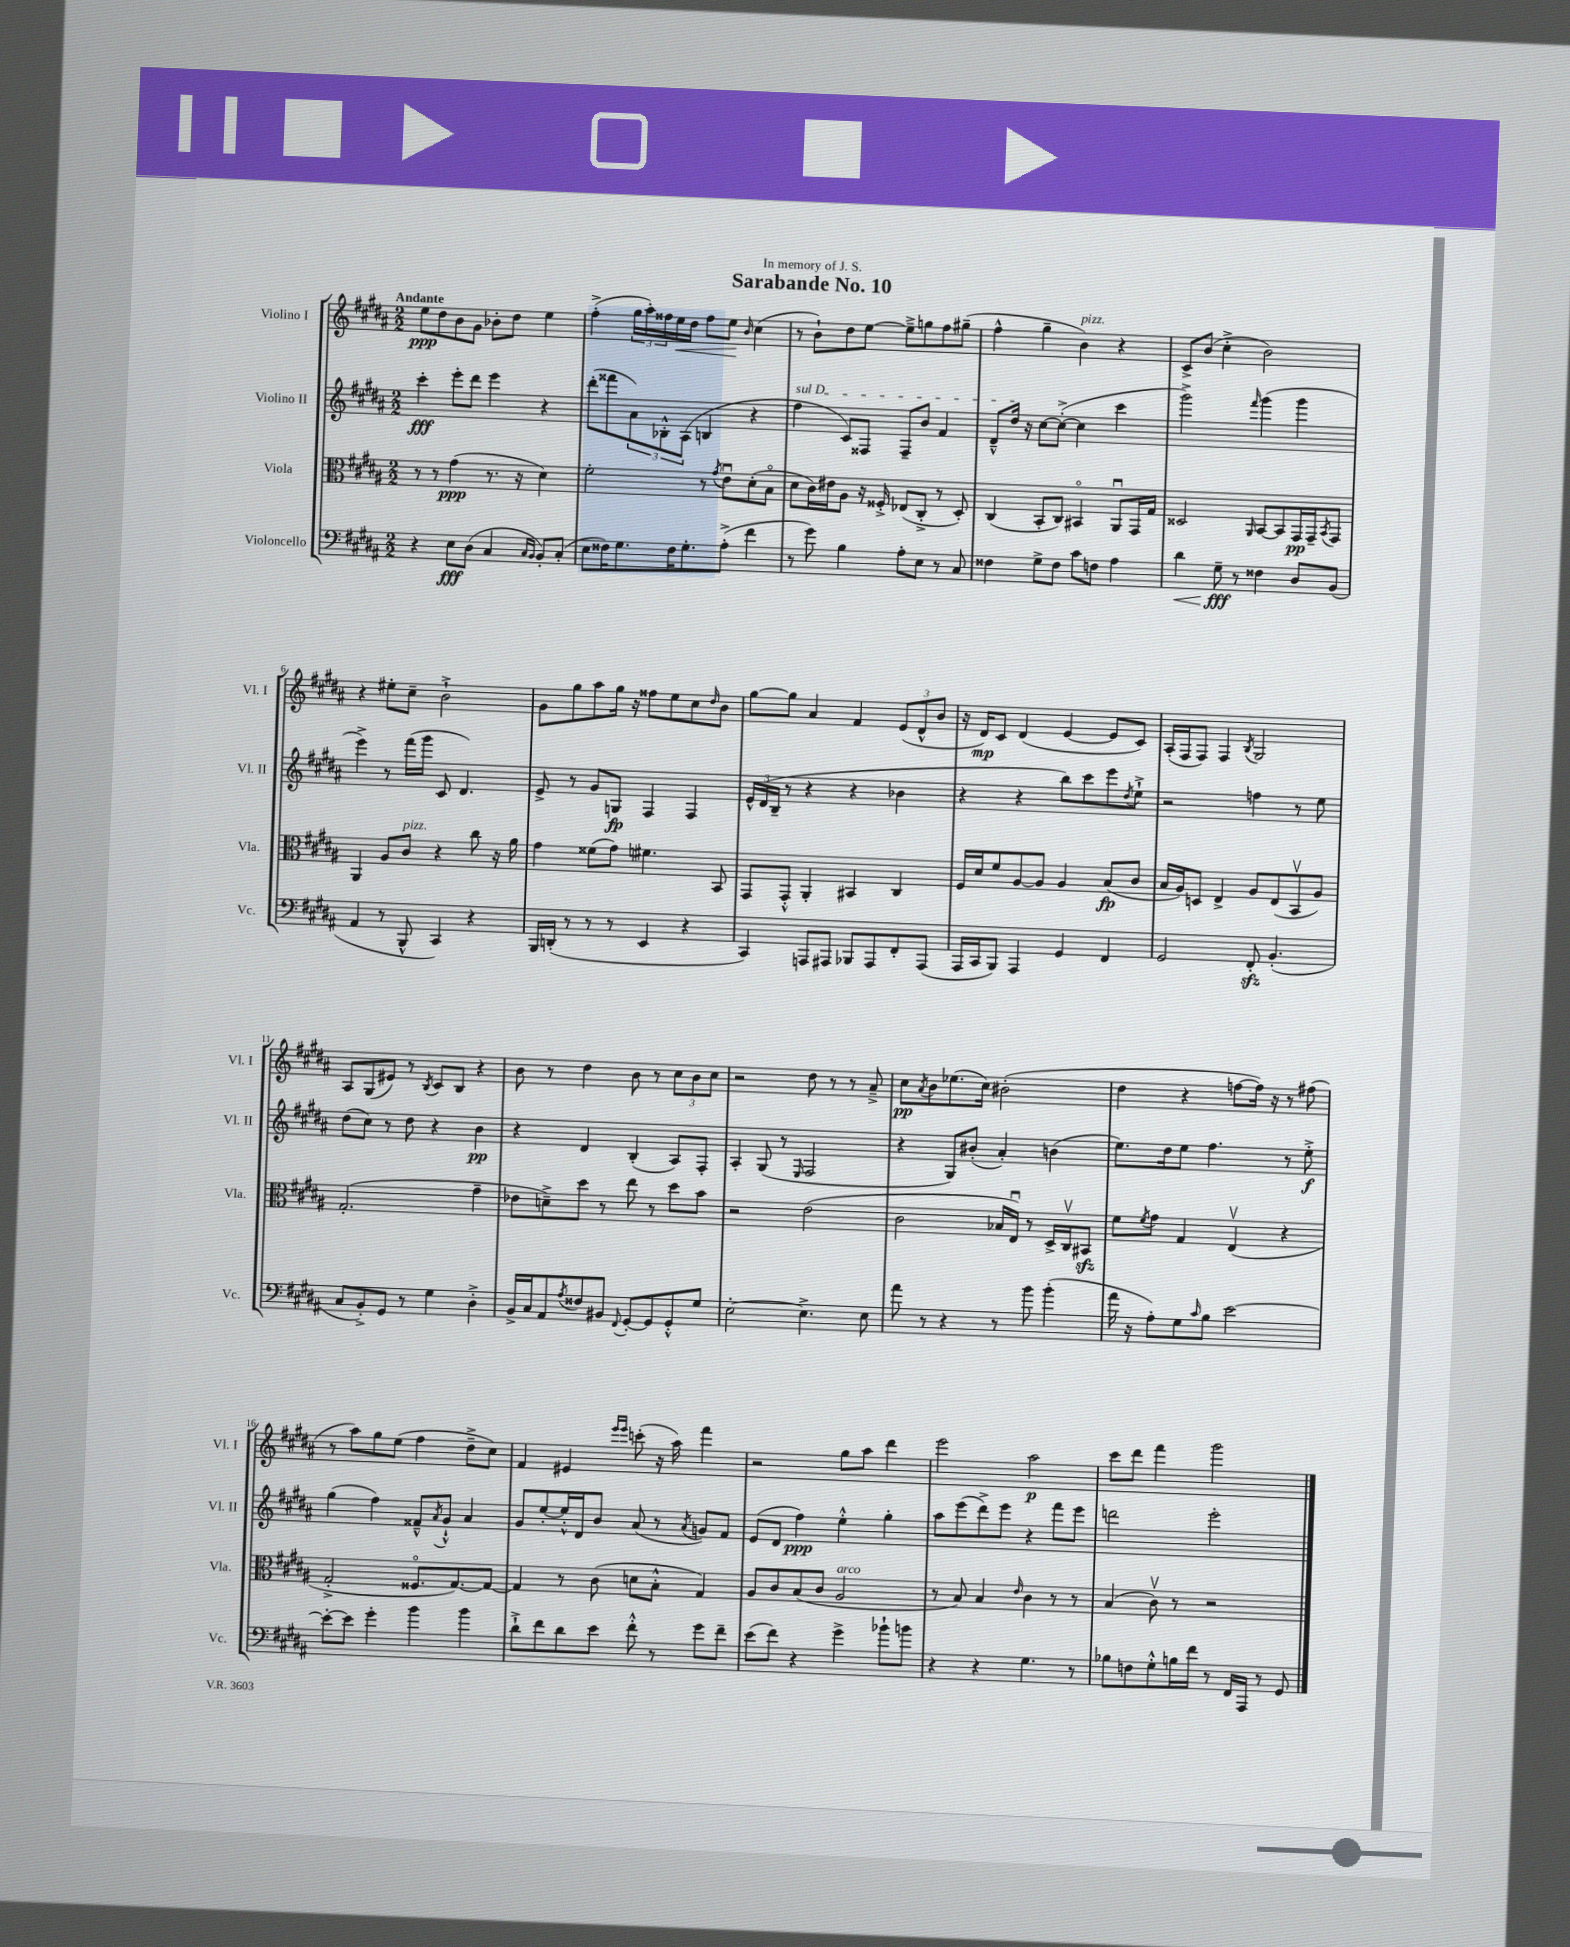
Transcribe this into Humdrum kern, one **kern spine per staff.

**kern	**dynam	**kern	**dynam	**kern	**dynam	**kern	**dynam
*part4	*part4	*part3	*part3	*part2	*part2	*part1	*part1
*staff4	*staff4	*staff3	*staff3	*staff2	*staff2	*staff1	*staff1
*I"Violoncello	*	*I"Viola	*	*I"Violino II	*	*I"Violino I	*
*I'Vc.	*	*I'Vla.	*	*I'Vl. II	*	*I'Vl. I	*
*clefF4	*	*clefC3	*	*clefG2	*	*clefG2	*
*k[f#c#g#d#a#]	*	*k[f#c#g#d#a#]	*	*k[f#c#g#d#a#]	*	*k[f#c#g#d#a#]	*
*M2/2	*	*M2/2	*	*M2/2	*	*M2/2	*
=1	=1	=1	=1	=1	=1	=1	=1
!	!	!	!	!	!	!LO:TX:a:B:t=Andante	!
4r	.	8r	.	4ccc#'\	fff	8ee\L	ppp
.	.	8r	.	.	.	8dd#\	.
8E\L	fff	(4g#\	ppp	8eee'\L	.	8b\	.
(8D#\J	.	.	.	8ddd#\J	.	8g#\J	.
4C#/	.	8.r	.	4eee\	.	8b-X'\L	.
.	.	.	.	.	.	8dd#\J	.
.	.	16r	.	.	.	.	.
16qqC#/LL	.	.	.	.	.	.	.
16qqBB/JJ	.	.	.	.	.	.	.
8BB'/L)	.	4d#\)	.	4r	.	4ee\	.
(8C#'/J	.	.	.	.	.	.	.
=2	=2	=2	=2	=2	=2	=2	=2
8E\L	.	2f#'\	.	(8ddd#'\L	.	(4ff#'^\	.
16F##X\K)	.	.	.	8fff##X\	.	.	.
8.G#\	.	.	.	.	.	.	.
.	.	.	.	12a#\)	.	24gg#\LL	.
.	.	.	.	.	.	24aa#'\)	.
.	.	.	.	12B-X'^^\	.	24ff##X\	.
!	!	!	!	!	!	!	!LO:HP:b
16F##\K	.	.	.	.	.	16ee\	<
.	.	.	.	(12A#\J	.	.	.
8.G#'\	.	.	.	.	.	16dd#\JJ	.
.	.	8r	.	4Bn/	.	8ff##\L	.
.	.	8qg#/	.	.	.	.	.
(8A#'^\J	.	8eu\L	.	.	.	8ee\J	.
.	.	.	.	.	.	16qqb/	.
4f#\	.	(8d#'\	.	4r	.	(4cc#\	[
.	.	8B\J	.	.	.	.	.
=3	=3	=3	=3	=3	=3	=3	=3
!	!	!	!	!LO:TX:a:i:t=sul D	!	!	!
8r	.	8d#\L	.	4ff#\	.	8r	.
8g#\)	.	16c#\L)	.	.	.	8b`\L)	.
.	.	16e#X\J	.	.	.	.	.
4B\	.	8A#\J	.	8c#/L)	.	8dd#\	.
.	.	16r	.	8F##X/J	.	[8ee\J	.
.	.	16F##X'^/	.	.	.	.	.
8A#'\L	.	(8E-X/L	.	8F##~/L	.	8ee~^\L]	.
8E\J	.	8C#'^/J	.	8b/J	.	8ggn\	.
8r	.	8r	.	4f#/	.	8ff#\	.
8C#/	.	8D#'/)	.	.	.	(8gg#X~\J	.
=4	=4	=4	=4	=4	=4	=4	=4
4F##X\	.	(4C#/	.	8d#~^^/L	.	4ff#^^\	.
.	.	.	.	16dd#/Jk	.	.	.
.	.	.	.	16r	.	.	.
8G#^\L	.	8BB'/L	.	[8cc#\L	.	4gg#~\	.
8F##\J	.	8C#/J)	.	(8cc#'^\J_	.	.	.
!	!	!	!	!	!	!LO:TX:a:i:t=pizz.	!
8c#\L	.	4BB#X/	.	4cc#\]	.	4b\)	.
8Fn\J	.	.	.	.	.	.	.
4A#\	.	8AA#u/L	.	4ccc#\	.	4r	.
.	.	16GG#/L	.	.	.	.	.
.	.	16G#/JJ	.	.	.	.	.
=5	=5	=5	=5	=5	=5	=5	=5
!	!LO:HP:b	!	!	!	!	!	!
4d#\	<	2D##X/	.	2ggg#^\)	.	8c#^/L	.
.	.	.	.	.	.	(8b/J	.
8G#~\	fff	.	.	.	.	4cc#'^\	.
8r	[	.	.	.	.	.	.
.	.	16qqAA#/	.	16qqfff#/	.	.	.
4F##X\	.	[8BB/L	.	(4ggg#\	.	2b\)	.
.	.	8BB/]	.	.	.	.	.
8D#/L	.	16GG#/L	pp	4ggg#\	.	.	.
.	.	16GG#~/J	.	.	.	.	.
.	.	8qBB/	.	.	.	.	.
(8BB/J	.	8GG#/J	.	.	.	.	.
!!LO:LB:g=z
=6	=6	=6	=6	=6	=6	=6	=6
4AA#/	.	4AA#/	.	4eee^\)	.	4r	.
8r	.	8A#/L	.	8r	.	8ee#X'\L	.
!	!	!LO:TX:a:i:t=pizz.	!	!	!	!	!
8BBB^^/	.	8c#/J	.	(16fff#\LL	.	8cc#~\J	.
.	.	.	.	16ggg#\JJ	.	.	.
4CC#/)	.	4r	.	8c#/	.	2b`^\	.
.	.	.	.	4.d#/)	.	.	.
4r	.	8cc#\	.	.	.	.	.
.	.	16r	.	.	.	.	.
.	.	16a#\	.	.	.	.	.
=7	=7	=7	=7	=7	=7	=7	=7
16BBB/LL	.	4g#\	.	8e^/	.	8g#\L	.
(16DDn'/JJ	.	.	.	.	.	.	.
8r	.	.	.	8r	.	8gg#\	.
8r	.	(8f##X\L	.	8g#/L	.	8aa#\	.
8r	.	8g#\J)	.	8Gn/J	fp	16gg#\Jk	.
.	.	.	.	.	.	16r	.
4EE/	.	4.f#X\	.	4F#/	.	8ff##X\L	.
.	.	.	.	.	.	8ee\	.
4r	.	.	.	4F#/	.	8cc#\	.
.	.	.	.	.	.	16qqdd#/	.
.	.	8BB/	.	.	.	8b\J	.
=8	=8	=8	=8	=8	=8	=8	=8
4CC#/)	.	8GG#/L	.	24e^^/LL	.	[8gg#\L	.
.	.	.	.	(24d#/	.	.	.
.	.	.	.	24B~/JJ	.	.	.
.	.	8GG#'^^/J	.	8r	.	8gg#\J]	.
8AAAn/L	.	4AA#'/	.	4r	.	4a#/	.
8AAA#X/J	.	.	.	.	.	.	.
8BBB-X/L	.	4BB#X/	.	4r	.	4f#/	.
8AAA#/	.	.	.	.	.	.	.
8FF#'/	.	4C#/	.	4b-X\	.	(12e/L	.
.	.	.	.	.	.	12d#^^/	.
(8AAA#/J	.	.	.	.	.	.	.
.	.	.	.	.	.	12b/J	.
=9	=9	=9	=9	=9	=9	=9	=9
16AAA#/LL	.	16F#/LL	.	4r	.	16r	.
16CC#/J	.	16d#/J	.	.	.	16d#/KL)	mp
8BBB/J)	.	8f#/	.	.	.	8c#/J	.
4AAA#/	.	[8A#/	.	4r	.	(4d#/	.
.	.	8A#/J]	.	.	.	.	.
4GG#/	.	4A#/	.	8bb\L)	.	[4e/	.
.	.	.	.	8ccc#\	.	.	.
4FF#/	.	(8B/L	fp	8eee\	.	8e/L]	.
.	.	.	.	8qdd#/	.	.	.
.	.	8c#/J	.	8ee`^\J	.	8c#/J)	.
=10	=10	=10	=10	=10	=10	=10	=10
2GG#/	.	16B/LL	.	2r	.	(16A#'/LL	.
.	.	16A#/J)	.	.	.	16F#/J	.
.	.	8Dn/J	.	.	.	8F#/J)	.
.	.	4E^/	.	.	.	4F#/	.
.	.	.	.	.	.	8qB/	.
8FF#zz'/	.	8A#/L	.	4ffn\	.	2G#/	.
(4.BB'/	.	(8E/	.	.	.	.	.
.	.	8BBv/	.	8r	.	.	.
.	.	8A#/J)	.	8ee\	.	.	.
!!LO:LB:g=z
=11	=11	=11	=11	=11	=11	=11	=11
8C#/L	.	(2.G#'/	.	(8dd#\L	.	8A#/L	.
8BB'^/)	.	.	.	8cc#\J)	.	(8G#/	.
8GG#/J	.	.	.	8r	.	8e#X/J)	.
8r	.	.	.	8dd#\	.	8r	.
.	.	.	.	.	.	8qB/	.
4G#\	.	.	.	4r	.	8c#/L	.
.	.	.	.	.	.	8B/J	.
4D#'^\	.	4g#~\	.	4b\	pp	4r	.
=12	=12	=12	=12	=12	=12	=12	=12
16BB^/LL	.	8e-X\L	.	4r	.	8b\	.
16C#/J	.	.	.	.	.	.	.
8AA#/	.	8dn~^\)	.	.	.	8r	.
8qA#/	.	.	.	.	.	.	.
8F##X/	.	8dd#\J	.	4d#/	.	4dd#\	.
8BB#X/J	.	8r	.	.	.	.	.
8qqFF#/	.	.	.	.	.	.	.
[8GG#'/L	.	8ee\	.	(4B'/	.	8b\	.
8GG#/]	.	8r	.	.	.	8r	.
8GG#'^^/	.	8dd#\L	.	8A#/L)	.	12cc#\L	.
.	.	.	.	.	.	12b\	.
8G#/J	.	8b\J	.	8F#'/J	.	.	.
.	.	.	.	.	.	12cc#\J	.
=13	=13	=13	=13	=13	=13	=13	=13
[2E'\	.	2r	.	4A#'/	.	2r	.
.	.	.	.	(8G#/	.	.	.
.	.	.	.	8r	.	.	.
.	.	.	.	16qqE/	.	.	.
4.E^\]	.	(2e\	.	2F#/	.	8dd#\	.
.	.	.	.	.	.	8r	.
.	.	.	.	.	.	8r	.
8E\	.	.	.	.	.	8a#~^/	.
=14	=14	=14	=14	=14	=14	=14	=14
8a#\	.	2c#\	.	4r	.	8cc#\L	pp
.	.	.	.	.	.	8qa#/	.
8r	.	.	.	.	.	8b\	.
4r	.	.	.	8G#/L)	.	(8.ee-X\	.
.	.	.	.	(8b#X'/J	.	.	.
.	.	.	.	.	.	16cc#\Jk)	.
8r	.	16B-X/LL	.	4a#'/)	.	(2b#X'\	.
.	.	16Eu/JJ)	.	.	.	.	.
8b\	.	8r	.	.	.	.	.
(4b'\	.	16D#^/LL	.	(4bn\	.	.	.
.	.	16C#v/J	.	.	.	.	.
.	.	8BB#Xzz/J	.	.	.	.	.
=15	=15	=15	=15	=15	=15	=15	=15
16a#\	.	8f#\L	.	8.ee\L)	.	4dd#\	.
16r	.	.	.	.	.	.	.
.	.	8qf#/	.	.	.	.	.
8A#'\L)	.	8g#\J	.	.	.	.	.
.	.	.	.	16dd#\k	.	.	.
8G#\	.	4G#/	.	8ee\J	.	4r	.
16qqc#/	.	.	.	.	.	.	.
8B\J	.	.	.	4.ff#\	.	.	.
[2e\	.	(4Ev/	.	.	.	[8ffn\L	.
.	.	.	.	.	.	16ff\Jk])	.
.	.	.	.	.	.	16r	.
.	.	4r	.	8r	.	8r	.
.	.	.	.	8ee'^\	f	(8ff#X\	.
!!LO:LB:g=z
=16	=16	=16	=16	=16	=16	=16	=16
8e'\L_	.	2G#'^/	.	(4gg#\	.	8r	.
8e\J]	.	.	.	.	.	8aa#\L)	.
4g#'\	.	.	.	4ff#\)	.	8gg#\	.
.	.	.	.	.	.	(8ee\J	.
4b\	.	8.F##X/L	.	8f##X~^^/L	.	4ff#\	.
.	.	.	.	8qa#/	.	.	.
.	.	.	.	8g#`^^/J	.	.	.
.	.	[8.G#/)	.	.	.	.	.
4b\	.	.	.	4a#/	.	8dd#~^\L	.
.	.	8G#/J_	.	.	.	8cc#\J)	.
=17	=17	=17	=17	=17	=17	=17	=17
8d#`^\L	.	4G#/]	.	8g#/L	.	4f#/	.
8f#\	.	.	.	[8ee'/	.	.	.
8d#\	.	8r	.	16ee'^^/L]	.	4e#X/	.
.	.	.	.	16d#/J	.	.	.
8e\J	.	(8c#\	.	8b/J	.	.	.
.	.	.	.	.	.	16qqeee/LL	.
.	.	.	.	.	.	16qqeee/JJ	.
8f#'^^\	.	8dn\L	.	(8a#/	.	(8cccn'\	.
8r	.	8B'^^\J	.	8r	.	16r	.
.	.	.	.	.	.	16aa#\)	.
.	.	.	.	8qa#/	.	.	.
8g#\L	.	4G#/)	.	8gn/L)	.	4fff#\	.
8f#~\J	.	.	.	8f#/J	.	.	.
=18	=18	=18	=18	=18	=18	=18	=18
(8e\L	.	8A#/L	.	(8e/L	.	2r	.
8f#\J)	.	8c#/	.	8d#/J	.	.	.
4r	.	(8B/	.	4ff#\)	ppp	.	.
.	.	8c#/J	.	.	.	.	.
!	!	!LO:TX:a:i:t=arco	!	!	!	!	!
4g#^\	.	2A#/	.	4ee'^^\	.	8gg#\L	.
.	.	.	.	.	.	8aa#\J	.
8b-X`\L	.	.	.	4gg#'\	.	4ddd#\	.
8bn\J	.	.	.	.	.	.	.
=19	=19	=19	=19	=19	=19	=19	=19
4r	.	8r	.	8aa#\L	.	2eee\	.
.	.	8B/)	.	(8eee\	.	.	.
4r	.	4B/	.	8ddd#^\)	.	.	.
.	.	.	.	8eee\J	.	.	.
.	.	16qqe/	.	.	.	.	.
4.G#\	.	4c#\	.	4r	.	2aa#\	p
.	.	8r	.	8fff#\L	.	.	.
8r	.	8r	.	8eee\J	.	.	.
=20	=20	=20	=20	=20	=20	=20	=20
8B-X\L	.	(4B/	.	2dddn\	.	8ccc#\L	.
8Fn\	.	.	.	.	.	8ddd#\J	.
8G#'^^\	.	8c#v\)	.	.	.	4fff#\	.
16Bn\L	.	8r	.	.	.	.	.
16f#\JJ	.	.	.	.	.	.	.
8r	.	2r	.	2eee'\	.	2ggg#\	.
16FF#/LL	.	.	.	.	.	.	.
16AAA#/JJ	.	.	.	.	.	.	.
8r	.	.	.	.	.	.	.
8GG#/	.	.	.	.	.	.	.
==	==	==	==	==	==	==	==
*-	*-	*-	*-	*-	*-	*-	*-
